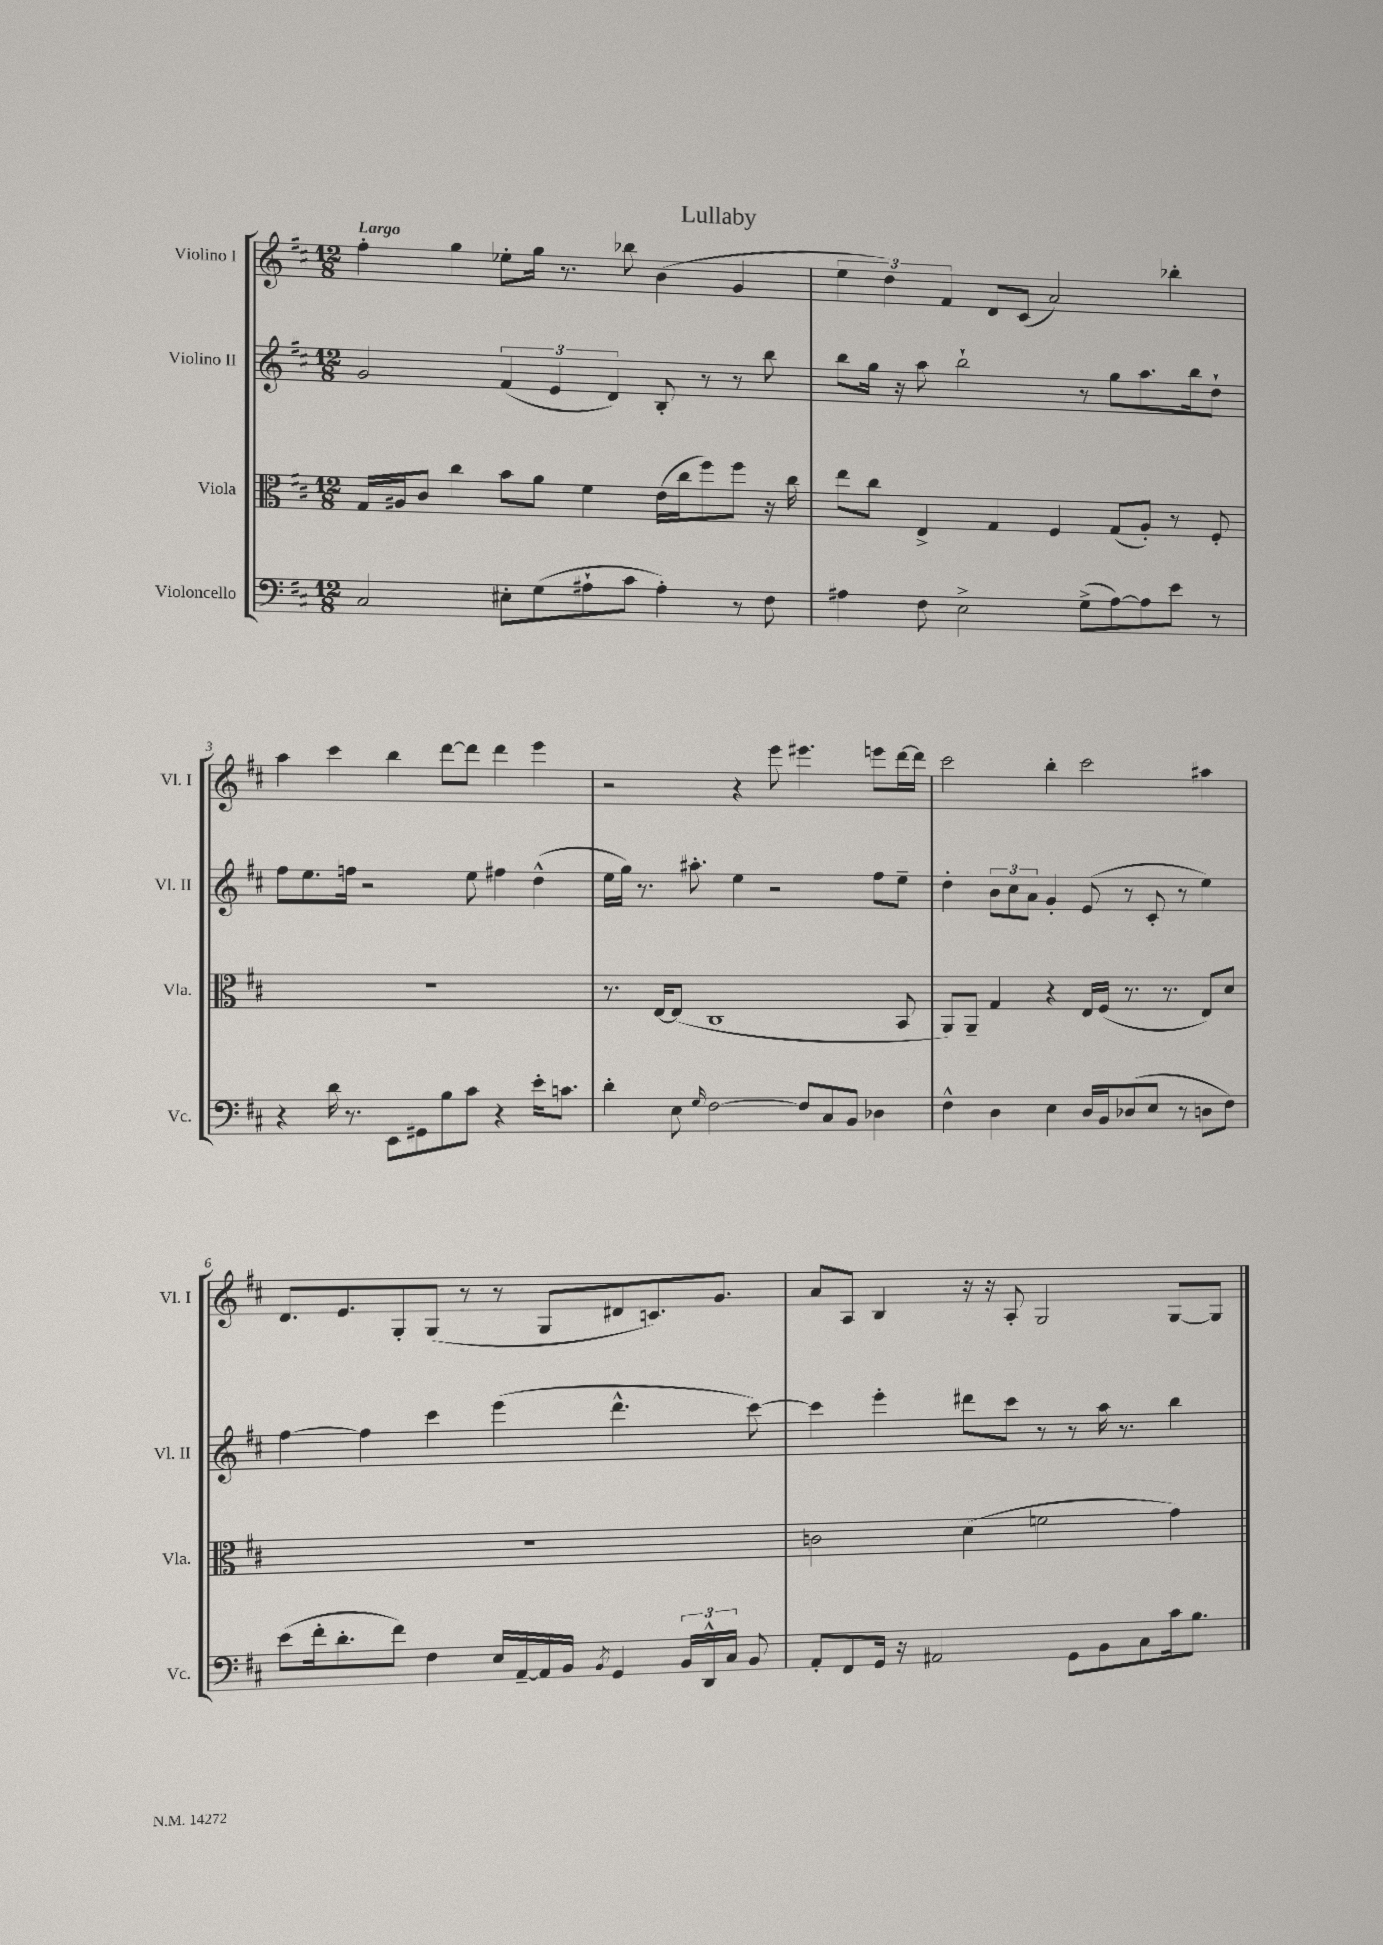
\header { title = "Lullaby" }
<<
\new StaffGroup <<
\new Staff = "s0" \with { instrumentName = "Violino I" shortInstrumentName = "Vl. I" } {
    \clef treble \key d \major \numericTimeSignature \time 12/8 \tempo "Largo"
    \autoBeamOff fis''4-. g''4 ees''8[-. g''16] r8. bes''8 b'4( g'4 |
    \tuplet 3/2 { e''4 d''4) fis'4 } d'8[ cis'8]( a'2) bes''4-. |
    a''4 cis'''4 b''4 d'''8[~ d'''8] d'''4 e'''4 |
    r2 r4 e'''8 eis'''4. e'''8[ d'''16~ d'''16] |
    cis'''2 b''4-. cis'''2 ais''4 |
    d'8.[ e'8. g8-. g8]( r8 r8 g8[ dis'8 c'8.) g'8.] |
    a'8[ a8] b4 r16 r16 a8-. g2 g8[~ g8] \bar "|." |
}
\new Staff = "s1" \with { instrumentName = "Violino II" shortInstrumentName = "Vl. II" } {
    \clef treble \key d \major \numericTimeSignature \time 12/8
    \autoBeamOff g'2 \tuplet 3/2 { fis'4( e'4 d'4) } b8-. r8 r8 b''8 |
    b''8[ g''16] r16 a''8 b''2-! r8 g''8[ a''8. b''16 d''8]-! |
    fis''8[ e''8. f''16] r2 e''8 fis''4 d''4-^( |
    e''16[ g''16]) r8. ais''8.-. e''4 r2 fis''8[ e''8]-- |
    d''4-. \tuplet 3/2 { b'8[ cis''8 a'8] } g'4-. e'8( r8 cis'8-. r8 e''4) |
    fis''4~ fis''4 cis'''4 e'''4( d'''4.-^ cis'''8~) |
    cis'''4 e'''4-. dis'''8[ cis'''8] r8 r8 a''16 r8. b''4 \bar "|." |
}
\new Staff = "s2" \with { instrumentName = "Viola" shortInstrumentName = "Vla." } {
    \clef alto \key d \major \numericTimeSignature \time 12/8
    \autoBeamOff g16[ ais16 cis'8] cis''4 b'8[ a'8] fis'4 e'16[( cis''16 fis''8) fis''8] r16 cis''16 |
    e''8[ cis''8] e4-> g4 fis4 g8[( a8]-.) r8 fis8-. |
    R1. |
    r8. e16[~ e8]( cis1 b,8 |
    a,8[) a,8]-- g4 r4 e16[ fis16]( r8. r8. e8[) d'8] |
    R1. |
    c'2 d'4( f'2 g'4) \bar "|." |
}
\new Staff = "s3" \with { instrumentName = "Violoncello" shortInstrumentName = "Vc." } {
    \clef bass \key d \major \numericTimeSignature \time 12/8
    \autoBeamOff cis2 eis8[-. g8( ais8-! cis'8] ais4-.) r8 fis8 |
    ais4 fis8 e2-> g8[->( ais8~) ais8 e'8] r8 |
    r4 d'16 r8. e,8[ gis,8 b8 cis'8] r4 e'16[-. c'8.] |
    d'4-. e8 \grace { g16 } fis2~ fis8[ cis8 b,8] des4 |
    fis4-^ d4 e4 d16[ b,16 des8( e8] r8 d8[ fis8]) |
    e'8[( fis'16-. d'8.-. fis'8]) fis4 e16[ a,16~-- a,16 b,16] \acciaccatura { b,8 } g,4 \tuplet 3/2 { b,16[ d,16-^ cis16] } b,8 |
    a,8[-. fis,8 g,16] r16 ais,2 g,8[ b,8 cis8 cis'16 b8.] \bar "|." |
}
>>
>>
